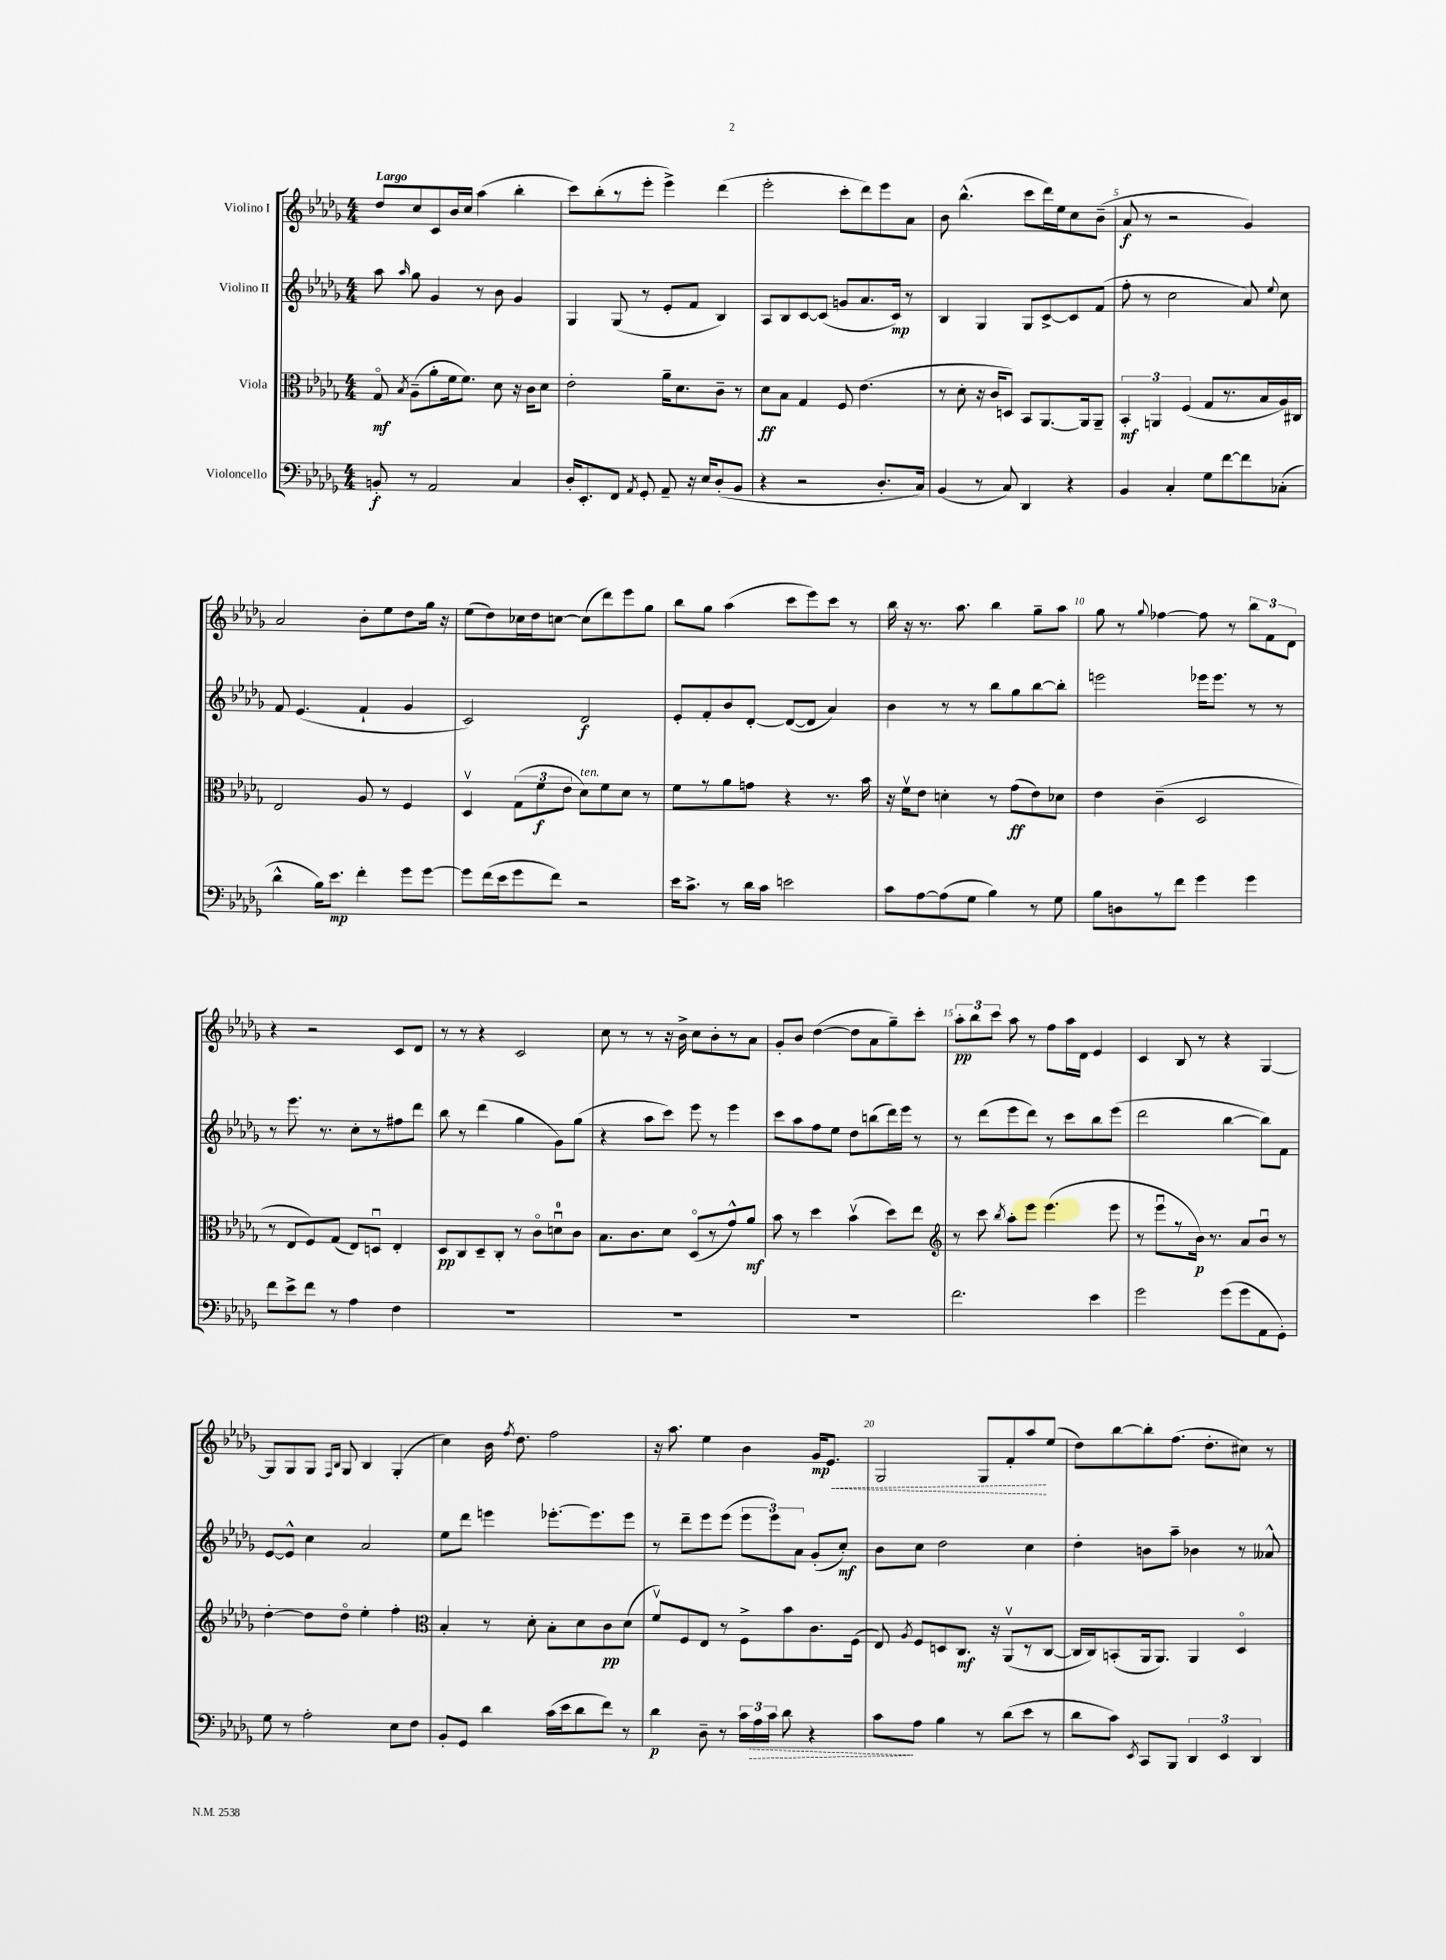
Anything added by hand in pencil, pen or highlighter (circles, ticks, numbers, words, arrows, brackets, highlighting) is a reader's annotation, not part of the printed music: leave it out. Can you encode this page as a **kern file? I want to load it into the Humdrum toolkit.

**kern	**kern	**kern	**kern
*staff4	*staff3	*staff2	*staff1
*clefF4	*clefC3	*clefG2	*clefG2
*k[b-e-a-d-g-]	*k[b-e-a-d-g-]	*k[b-e-a-d-g-]	*k[b-e-a-d-g-]
*M4/4	*M4/4	*M4/4	*M4/4
8BB'	8G-o	8aa-	8dd-
.	8qB-	16qqaa-	.
8r	(8A-~	8gg-	8cc
2AA-	8a-'	4g-	8c
.	16f	.	16b-
.	8.f)	.	16cc
.	.	8r	(4aa-
.	8d-	8b-	.
4C	16r	4g-	4bb-'
.	16c	.	.
.	8d-	.	.
=	=	=	=
16D-'	2e-'	4G-	8ccc)
8.EE-'	.	.	.
.	.	.	(8bb-'
8FF	.	(8G-	8r
8qAA-	.	.	.
8GG-'	.	8r	8eee-'
8AA-~	16a-~	8e-'	4eee-^)
.	8.d-	.	.
16r	.	8f	.
16E-	.	.	.
(8D-'	8c~	4B-)	(4ddd-
8BB-	8r	.	.
=	=	=	=
4r	8d-	8A-	2eee-'
.	8B-	8B-	.
2r	4G-	[8c	.
.	.	(8c]	.
.	8F	8g	8ccc'
.	(4.e-	8.a-	8ddd-)
8.D-'	.	.	8eee-
.	.	16c)	.
.	.	8r	8a-
16C)	.	.	.
=	=	=	=
(4BB-	8r	4B-	8b-
.	8d-'	.	(4.bb-^^
8r	16r	4G-	.
.	16c	.	.
8C)	8D)	.	.
4DD-	8BB-	8G-	8ccc
.	[8.AA-	[8c^	16ddd-)
.	.	.	16ee-
4r	.	8c]	8cc
.	16AA-]	.	.
.	8AA-~	(8f	(8b-~
=	=	=	=
4BB-	6BB-'	8ff'	8a-
.	.	8r	8r
.	6AA	.	.
4C'	.	2cc	2r
.	(6F	.	.
8G-	8G-	.	.
[8f	8.r	.	.
8f]	.	8a-)	4g-)
.	16B-	.	.
.	.	8qqee-	.
(8C-'	16A-)	8cc	.
.	16C#	.	.
=	=	=	=
4d-^^	2E-	8f	2a-
.	.	(4.e-	.
16B-)	.	.	.
8.e-	.	.	.
4f'	8A-	4f`	8b-'
.	8r	.	8ee-
8g-	4F	4g-	8dd-
[8g-	.	.	16gg-
.	.	.	16r
=	=	=	=
8g-]	4D-v	2c)	(8ee-
(16f	.	.	8dd-)
16e-	.	.	.
8g-	(12G-	.	16cc-
.	.	.	16dd-
.	12f	.	.
8f)	.	.	[8cc
.	12e-	.	.
2r	8d-)	2d-	(8cc]
.	8f	.	8ddd-)
.	8d-	.	8eee-
.	8r	.	8gg-
=	=	=	=
16e-	8f	8e-'	8bb-
8.c^	.	.	.
.	8r	8f'	8gg-
8r	8a-	8b-	(4aa-
16d-	8g	[8d-'	.
16c	.	.	.
2e	4r	(8d-_	8ccc
.	.	8d-]	8eee-)
.	8.r	4a-)	8ccc
.	.	.	8r
.	16b-	.	.
=	=	=	=
8c	16r	4b-	16bb-
.	16fv	.	16r
[8A-	8e-	.	8.r
(8A-]	4d'	8r	.
.	.	.	8.aa-
8G-	.	8r	.
4B-)	8r	8bb-	4bb-
.	(8g-	8gg-	.
8r	8e-)	[8bb-	8gg-~
8G-	8d-	8bb-']	8aa-
=	=	=	=
8B-	4e-	2eee	8gg-
8D	.	.	8r
.	.	.	8qqgg-
8r	(4c~	.	[4ff-
8f	.	.	.
4g-	2D-	16eee-	8ff-]
.	.	8.eee-	.
.	.	.	8r
4g-	.	8r	12bb-
.	.	.	12f
.	.	8r	.
.	.	.	12d-
=	=	=	=
8f	8r	8r	4r
8e-^	8E-	8.eee-	.
8f	8F)	.	2r
.	.	8.r	.
8r	(8G-	.	.
4A-	8E-)	8cc'	.
.	8Du	8r	.
4F	4E-'	8ff#	8c
.	.	8ddd-	8d-
=	=	=	=
1r	8D-	8bb-	8r
.	8C	8r	8r
.	8D-~	(4ddd-	4r
.	8C'	.	.
.	8r	4gg-	2c
.	8co	.	.
.	8du	8g-)	.
.	8c	(8gg-	.
=	=	=	=
1r	8.B-	4r	8cc
.	.	.	8r
.	8.c	.	.
.	.	8aa-	8r
.	8d-	8ccc)	16r
.	.	.	16b-^
.	(8D-o	8eee-	8cc
.	8r	8r	8b-'
.	8g-^^)	4eee-	8r
.	8a-	.	8a-
=	=	=	=
1r	8b-	8ccc	8g-'
.	8r	8aa-	8b-
.	4dd-	8ff	([4dd-
.	.	8ee-	.
.	(4b-v	8dd-	8dd-]
.	.	(8bb	8a-
.	8dd-)	16ddd-)	8gg-~)
.	.	16eee-	.
.	8ee-	8r	8ccc'
=	=	=	=
*	*clefG2	*	*
2.f	8r	8r	12aa-'
.	.	.	12bb-
.	8ccc	(8ddd-	.
.	.	.	12ccc
.	8qbb-	.	.
.	8aa-'	8eee-	8aa-
.	8eee-	8ddd-)	8r
.	(4.eee-	8r	8ff
.	.	8ccc	16aa-
.	.	.	16d-
4e-	.	8bb-	4e-
.	8eee-	(8eee-	.
=	=	=	=
2g-	8r	2ddd-	4c
.	8eee-u	.	.
.	8r	.	8B-
.	16b-)	.	8r
.	8.r	.	.
(8g-	.	[4bb-	4r
8g-	8a-	.	.
8AA-	8b-u	8bb-])	[4G-
8GG-')	8r	8f	.
=	=	=	=
8G-	[4dd-'	[8e-	8G-]
8r	.	8e-^^]	8G-
2A-'	8dd-]	4cc	8G-
.	.	.	16qqF
.	.	.	16qqB-
.	8dd-o	.	8G-
.	4ee-'	2a-	4B-
8E-	4ff'	.	(4G-'
8F	.	.	.
=	=	=	=
*	*clefC3	*	*
8BB-'	4B-'	8ee-	4cc)
8GG-	.	8ddd-	.
4d-	8r	4eee	16b-
.	.	.	8qff
.	.	.	8.dd-
.	8d-'	.	.
(16c	8B-'	[8.eee-'	2ff
16e-	.	.	.
8d-	8d-	.	.
.	.	8.eee-]	.
8f)	8c	.	.
8r	(8d-	8eee-	.
=	=	=	=
4d-	8fv)	8r	16r
.	.	.	8.aa-
.	8F	8ddd-~	.
8D-~	8E-	8eee-	4ee-
8r	8r	(8eee-	.
24c	8F^	12eee-	4b-
24A-	.	.	.
24c	.	12eee-)	.
8d-	8b-	.	.
.	.	12a-	.
4r	8.c	(8g-'	16g-
.	.	.	8.e-
.	.	8cc')	.
.	(16F	.	.
=	=	=	=
8c	8E-)	8b-	2G-
.	8qA-	.	.
8A-	8F	8cc	.
4B-	8D	2dd-	.
.	8.C	.	.
8r	.	.	8G-
.	16r	.	.
(8d-	(8AA-v	.	8f'
8e-	8r	4cc	8aa-
8r	[8C	.	(8ee-
=	=	=	=
8d-	16C]	4dd-'	8dd-)
.	16C)	.	.
8c)	(8BB'	.	[8bb-
8qEE-	.	.	.
8CC	16AA-	8b	8bb-']
.	8.AA-)	.	.
8BBB-	.	8aa-~	(8.ff
6DD-	4AA-	4b-	.
.	.	.	8.dd-'
6EE-	.	.	.
.	4D-o	8r	8cc#)
6DD-	.	.	.
.	.	8a--^^	8r
==	==	==	==
*-	*-	*-	*-
